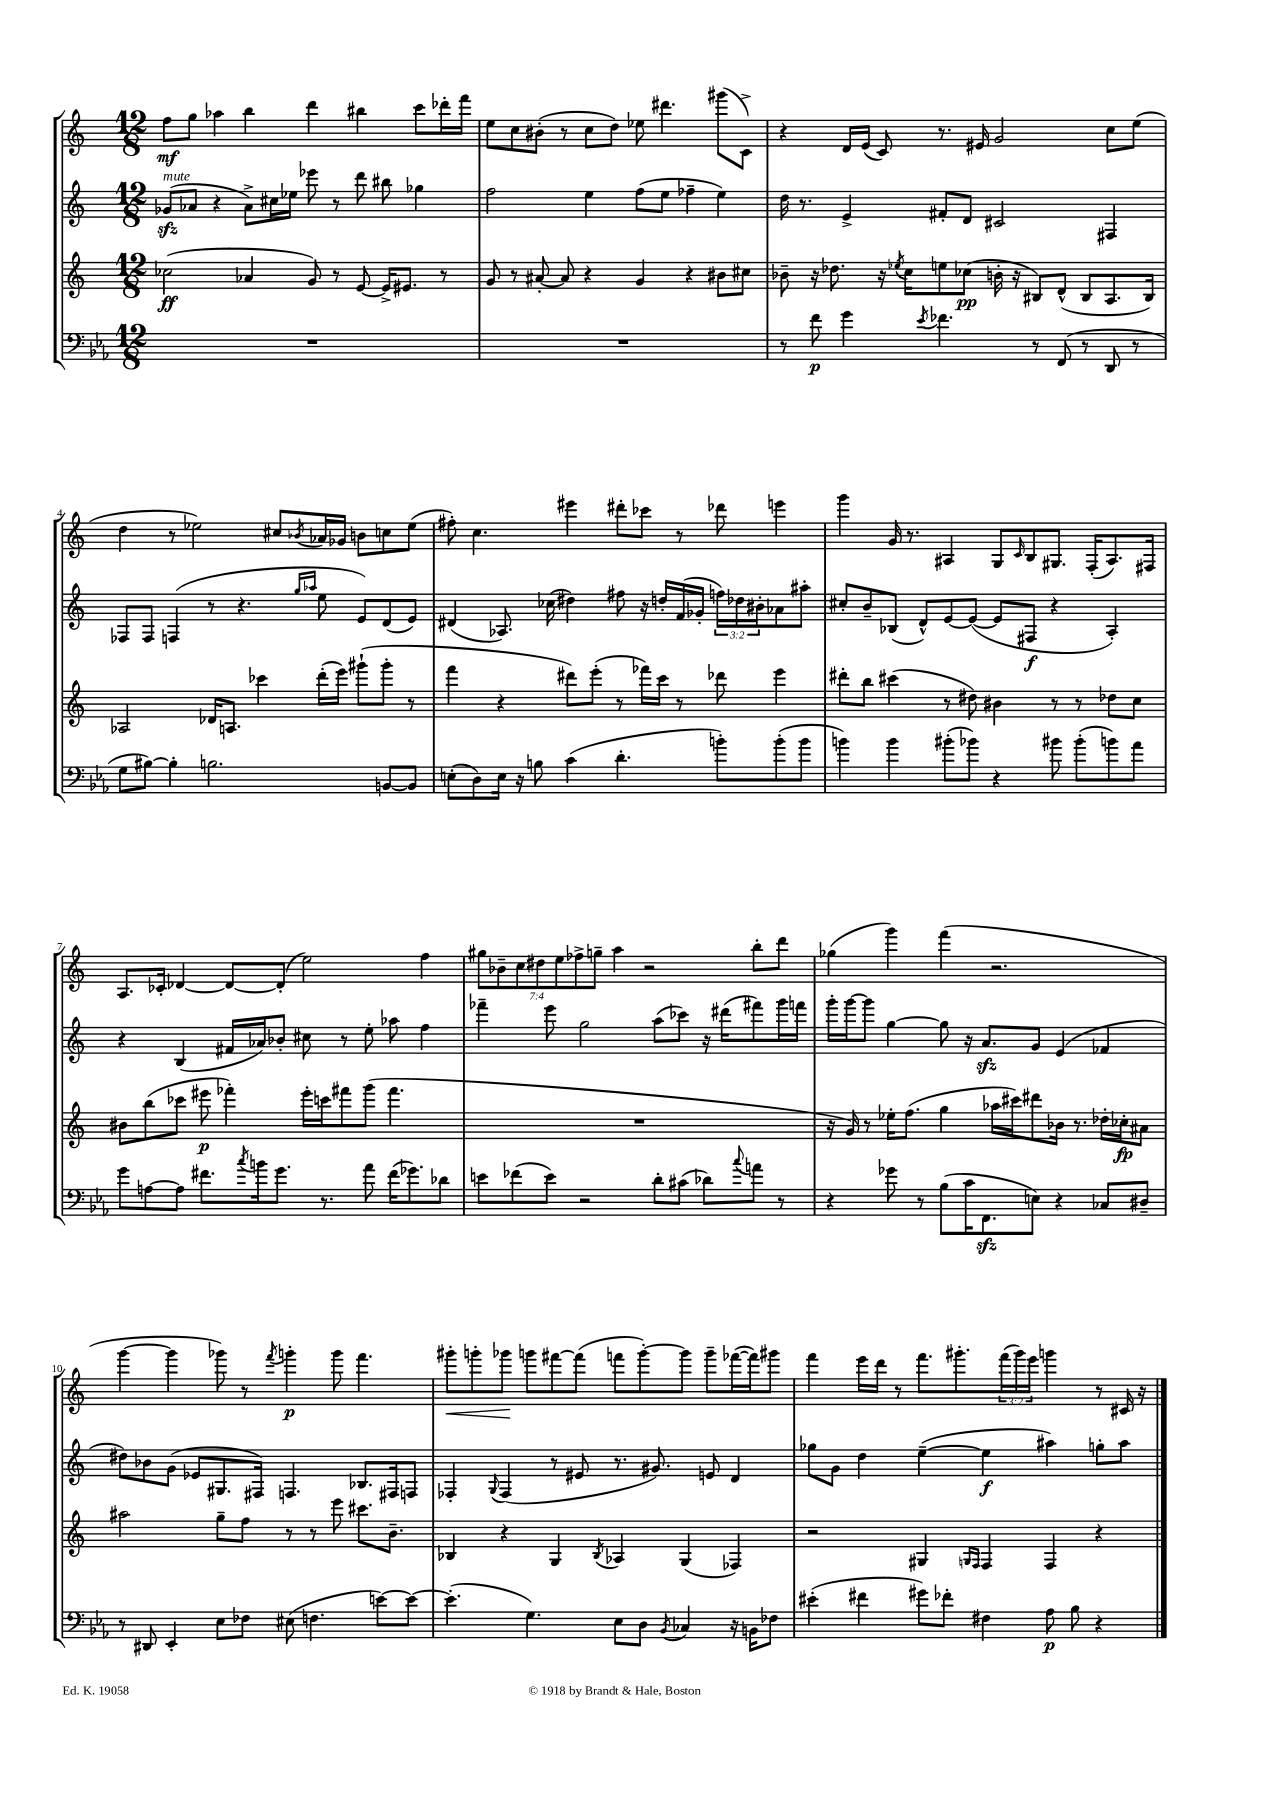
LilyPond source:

<<
\new StaffGroup <<
\new Staff = "s0" {
    \clef treble \key c \major \numericTimeSignature \time 12/8 \override Staff.TupletNumber.text = #tuplet-number::calc-fraction-text
    f''8\mf g''8 aes''4 b''4 d'''4 bis''4 c'''8 des'''16-. f'''16 |
    e''8 c''8 bis'8-.( r8 c''8 d''8) ees''8 dis'''4. gis'''8( c'8->) |
    r4 d'16 e'16( c'8) r8. eis'16 g'2 c''8 e''8( |
    d''4 r8 ees''2) cis''8 \acciaccatura { bes'8 } aes'16 ges'16 b'8 c''8 ees''8( |
    fis''8-.) c''4. eis'''4 dis'''8-. ces'''8 r8 des'''8 e'''4 |
    g'''4 g'16 r8. ais4 g8 \grace { c'16 } b8 gis8. f16-.( ais8.) fis16 |
    a8. ces'16-. des'4~ des'8~ des'8-.( e''2) f''4 |
    \tuplet 7/4 { gis''8 bes'8-- c''8 dis''8 e''8 fes''8-> g''8-- } a''4 r2 b''8-. d'''8 |
    ges''4( g'''4) f'''4( r2. |
    g'''4~ g'''4 ges'''8) r8 \acciaccatura { f'''8 } g'''4-.\p g'''8 f'''4. |
    gis'''8-.\< g'''8-. ges'''8\! g'''8 fis'''8~ fis'''8( f'''8 g'''8~-.) g'''8 g'''8-- fes'''16~( fes'''16) gis'''8 |
    f'''4 e'''16 d'''16 r8 f'''8. gis'''8.-. \tuplet 3/2 { f'''16( gis'''16) e'''16 } g'''4 r8 cis'16 r16 \bar "|." |
}
\new Staff = "s1" {
    \clef treble \key c \major \numericTimeSignature \time 12/8 \override Staff.TupletNumber.text = #tuplet-number::calc-fraction-text
    ges'8\sfz^\markup { \italic "mute" }( aes'8 r4 aes'8->) cis''16 ees''16 ees'''8 r8 d'''8 bis''8 ges''4 |
    f''2 e''4 f''8( e''8 fes''4-- e''4) |
    d''16 r8. e'4-> fis'8-. d'8 cis'2 fis4 |
    fes8 fes8 f4( r8 r4. \grace { g''16 aes''16 } e''8 e'8) d'8( e'8) |
    dis'4( aes8.) ces''16( dis''4) fis''8 r16 d''16-. f'16( ges'16-. \tuplet 3/2 { f''16) des''16 bis'16-. } aes'8 ais''8-. |
    cis''8-. b'8-- bes8( d'8-^) e'8~ e'8~( e'8 fis8\f r4 a4-.) |
    r4 b4( fis'16 aes'16) bes'8-. cis''8 r8 e''8-. aes''8 f''4 |
    fes'''4-- e'''8 g''2 a''8( ces'''8) r16 dis'''16( fis'''8) g'''16 f'''16 |
    g'''16-. g'''16~ g'''8 g''4~ g''8 r16 a'8.\sfz g'8 e'4( fes'4 |
    dis''8) bes'8 g'8( ees'8 gis8. fis16) f4. bes8. fis16 f8 |
    fes4-. \appoggiatura { g8 } fes4( r8 eis'8 r8. gis'8.) e'8 d'4 |
    ges''8 g'8 d''4 e''4~--( e''4\f ais''4) g''8-. ais''8 \bar "|." |
}
\new Staff = "s2" {
    \clef treble \key c \major \numericTimeSignature \time 12/8
    ces''2\ff( aes'4 g'8) r8 e'8~ e'16-> eis'8. r8 |
    g'8 r8 ais'8~-. ais'8 r4 g'4 r4 bis'8 cis''8 |
    bes'8-- r16 des''8. r16 \acciaccatura { ees''8 } c''16 e''8 ces''8\pp( b'16-. r16 bis8) d'8-^( bis8 a8. bis16) |
    aes2 des'16 a8. ces'''4 d'''16-.( e'''16) gis'''8-!( gis'''8-. r8 |
    f'''4 r4 dis'''8) e'''8-.( r8 fes'''16) c'''16 r8 des'''8 e'''4 |
    dis'''8-. b''8 cis'''4( r8 dis''8) bis'4 r8 r8 des''8 c''8 |
    bis'8 b''8( ces'''8 eis'''8\p fes'''4-.) eis'''16-. c'''16 fis'''8 g'''8( fis'''4. |
    R1. |
    r16 g'16) r8 ees''16-. f''8.( g''4 aes''16 cis'''16) dis'''8 bes'16 r8. des''16-. ces''16-.\fp ais'8 |
    ais''2 g''8-- f''8 r8 r8 e'''8 cis'''8. b'8.-- |
    bes4 r4 g4 \acciaccatura { bes8 } aes4 g4( fes4) |
    r2 gis4 \grace { g16 f16 } f4 f4 r4 \bar "|." |
}
\new Staff = "s3" {
    \clef bass \key ees \major \numericTimeSignature \time 12/8
    R1. |
    R1. |
    r8 f'8\p g'4 \acciaccatura { ees'8 } fes'4. r8 f,8( r8 d,8 r8 |
    g8 bis8~) bis4-. b2. b,8~ b,8 |
    e8-.( d8) e16 r16 b8 c'4( d'4.-. b'8-.) b'8-.( b'8 |
    b'4) b'4 bis'8-.( bes'8) r4 bis'8 bis'8-.( b'8) aes'8 |
    g'8 a8~ a8 fis'8. \acciaccatura { c''8 } b'16 g'8. r8. aes'8 fis'16( ges'8.) des'8 |
    e'8 fes'8( e'8) r2 d'8-. cis'8( des'8) \appoggiatura { c''8 } a'8 r8 |
    r4 ges'8 r8 bes8( c'16 f,8.\sfz e8) r4 ces8 dis8-- |
    r8 dis,8 ees,4-. ees8 fes8 eis8( f4. e'8~) e'8~ |
    e'4.-.( g4.) ees8 d8 \acciaccatura { bes,8 } ces4 r16 b,16 fes8 |
    eis'4-.( fis'4 gis'8) fes'8-. fis4 aes8\p bes8 r4 \bar "|." |
}
>>
>>
